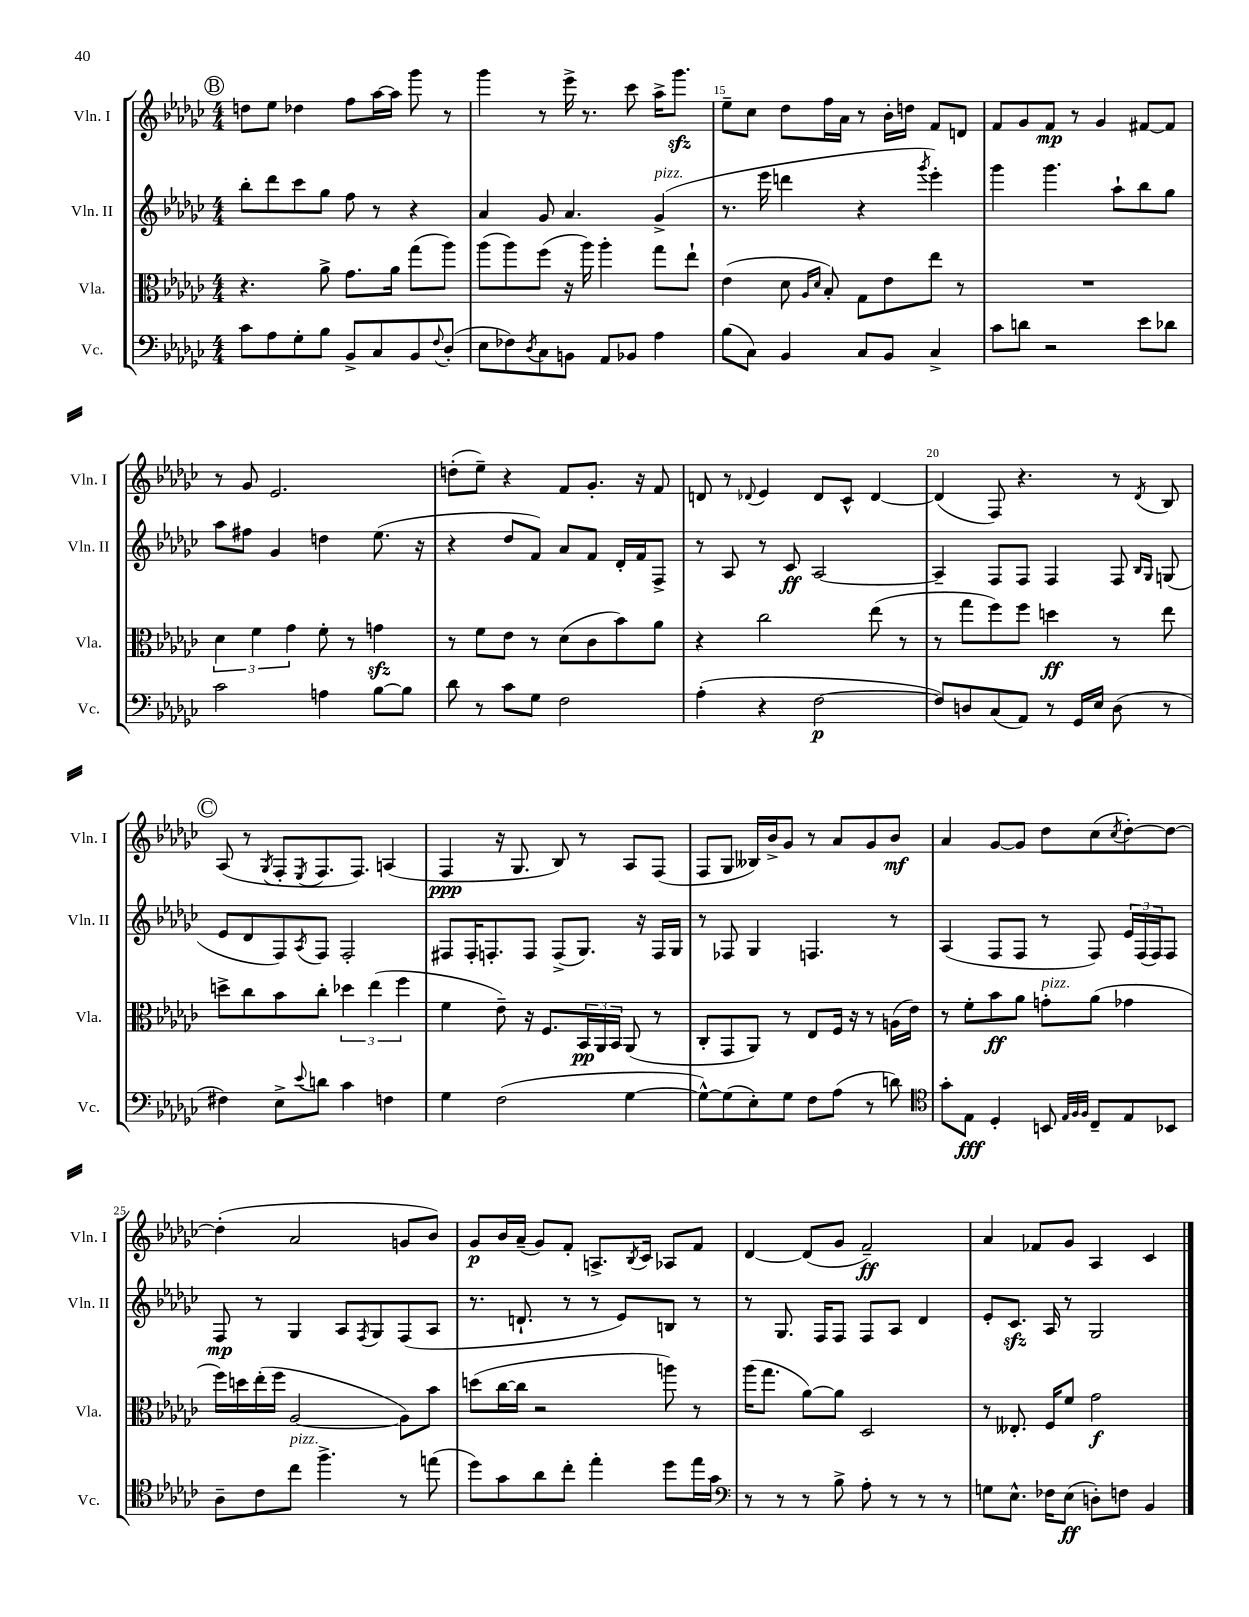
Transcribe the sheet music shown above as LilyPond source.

<<
\new StaffGroup <<
\new Staff = "s0" \with { instrumentName = "Vln. I" shortInstrumentName = "Vln. I" } {
    \clef treble \key ges \major \numericTimeSignature \time 4/4
    \mark \markup { \circle "B" } d''8 ees''8 des''4 f''8 aes''16~ aes''16 ges'''8 r8 |
    ges'''4 r8 ees'''16-> r8. ces'''8 aes''16-> ges'''8.\sfz |
    ees''8-- ces''8 des''8 f''16 aes'16 r8 bes'16-. d''16 f'8 d'8 |
    f'8 ges'8 f'8\mp r8 ges'4 fis'8~ fis'8 |
    r8 ges'8 ees'2. |
    d''8-.( ees''8--) r4 f'8 ges'8.-. r16 f'8 |
    d'8 r8 \appoggiatura { des'8 } ees'4 des'8 ces'8-^ des'4~ |
    des'4( f8) r4. r8 \acciaccatura { des'8 } bes8 |
    \mark \markup { \circle "C" } aes8( r8 \acciaccatura { ges8 } f8-. \acciaccatura { ees8 } f8. f8.) a4( |
    f4\ppp r16 ges8. bes8) r8 aes8 f8( |
    f8 ges8 beses16) bes'16-> ges'8 r8 aes'8 ges'8 bes'8\mf |
    aes'4 ges'8~ ges'8 des''8 ces''8( \acciaccatura { ces''8 } des''8~-.) des''8~ |
    des''4-.( aes'2 g'8 bes'8) |
    ges'8\p bes'16 aes'16--( ges'8) f'8-. a8.-> \acciaccatura { bes8 } ces'16 aes8 f'8 |
    des'4~ des'8( ges'8 f'2--\ff) |
    aes'4 fes'8 ges'8 aes4 ces'4 \bar "|." |
}
\new Staff = "s1" \with { instrumentName = "Vln. II" shortInstrumentName = "Vln. II" } {
    \clef treble \key ges \major \numericTimeSignature \time 4/4
    \mark \markup { \circle "B" } bes''8-. des'''8 ces'''8 ges''8 f''8 r8 r4 |
    aes'4 ges'8 aes'4. ges'4->^\markup { \italic "pizz." }( |
    r8. ees'''16 d'''4 r4 \acciaccatura { ges'''8 } ees'''4-.) |
    ges'''4 ges'''4. aes''8-! bes''8 ges''8 |
    aes''8 fis''8 ges'4 d''4 ees''8.( r16 |
    r4 des''8 f'8) aes'8 f'8 des'16-. f'16 f8-> |
    r8 aes8 r8 ces'8\ff aes2~ |
    aes4-- f8 f8 f4 f8 \grace { bes16 ges16 } g8( |
    \mark \markup { \circle "C" } ees'8 des'8 f8) \acciaccatura { aes8 } f8 f2-. |
    fis8 fis16-. f8.-. f8 f8->( ges8.) r16 f16 ges16 |
    r8 fes8 ges4 f4. r8 |
    aes4( f8 f8 r8 f8) \tuplet 3/2 { ees'16 f16( f16) } f8 |
    f8\mp r8 ges4 aes8 \acciaccatura { f8 } ges8 f8( aes8 |
    r8. d'8.-! r8 r8 ees'8) b8 r8 |
    r8 ges8. f16 f8 f8 aes8 des'4 |
    ees'8-. ces'8.\sfz aes16 r8 ges2 \bar "|." |
}
\new Staff = "s2" \with { instrumentName = "Vla." shortInstrumentName = "Vla." } {
    \clef alto \key ges \major \numericTimeSignature \time 4/4
    \mark \markup { \circle "B" } r4. aes'8-> ges'8. aes'16 ges''8( aes''8) |
    aes''8( aes''8) f''8( r16 aes''16) aes''4-. ges''8 ees''8-! |
    ees'4( des'8 \grace { aes16 des'16 } bes8-.) ges8 ees'8 ees''8 r8 |
    R1 |
    \tuplet 3/2 { des'4 f'4 ges'4 } f'8-. r8 g'4\sfz |
    r8 f'8 ees'8 r8 des'8( ces'8 bes'8) aes'8 |
    r4 ces''2 ees''8( r8 |
    r8 ges''8 f''8) f''8 d''4\ff r8 ees''8 |
    \mark \markup { \circle "C" } d''8-> ces''8 bes'8 ces''8-. \tuplet 3/2 { des''4 ees''4( f''4 } |
    f'4 ees'8--) r16 f8. \tuplet 3/2 { bes,16\pp aes,16 bes,16 } aes,8( r8 |
    ces8-. ges,8 aes,8) r8 ees8 f16 r16 r8 a16( ees'16) |
    r8 f'8-. bes'8\ff aes'8 g'8-.^\markup { \italic "pizz." } aes'8( ges'4 |
    f''16) d''16 ees''16-.( f''16 aes2~ aes8) bes'8 |
    d''8( ces''16~ ces''16 r2 a''8) r8 |
    aes''16( ges''8. aes'8~) aes'8 des2 |
    r8 eeses8.-. f16 f'8 ges'2\f \bar "|." |
}
\new Staff = "s3" \with { instrumentName = "Vc." shortInstrumentName = "Vc." } {
    \clef bass \key ges \major \numericTimeSignature \time 4/4
    \mark \markup { \circle "B" } ces'8 aes8 ges8-. bes8 bes,8-> ces8 bes,8 \appoggiatura { f8 } des8-.( |
    ees8 fes8) \acciaccatura { des8 } ces8 b,8 aes,8 bes,8 aes4 |
    bes8( ces8) bes,4 ces8 bes,8 ces4-> |
    ces'8 d'8 r2 ees'8 des'8 |
    ces'2 a4 bes8~ bes8 |
    des'8 r8 ces'8 ges8 f2 |
    aes4-.( r4 f2~\p |
    f8) d8 ces8( aes,8) r8 ges,16 ees16 d8( r8 |
    \mark \markup { \circle "C" } fis4) ees8-> \appoggiatura { ees'8 } d'8 ces'4 f4 |
    ges4 f2( ges4~ |
    ges8~-^) ges8( ees8-.) ges8 f8 aes8( r8 d'8) |
    \clef tenor ges'8-. ees8\fff des4-. b,8 \grace { ees32 f32 f32 } ces8-- ees8 bes,8 |
    aes8-- ces'8 ces''8^\markup { \italic "pizz." } f''4.-> r8 e''8( |
    des''8) ges'8 aes'8 ces''8-. ees''4-. des''8 ees''16 ges'16 |
    \clef bass r8 r8 r8 bes8-> aes8-. r8 r8 r8 |
    g8 ees8.-^ fes16 ees8\ff( d8-.) f8 bes,4 \bar "|." |
}
>>
>>
\layout { \context { \Score currentBarNumber = #13 \override BarNumber.break-visibility = ##(#f #t #t) barNumberVisibility = #(every-nth-bar-number-visible 5) } }
